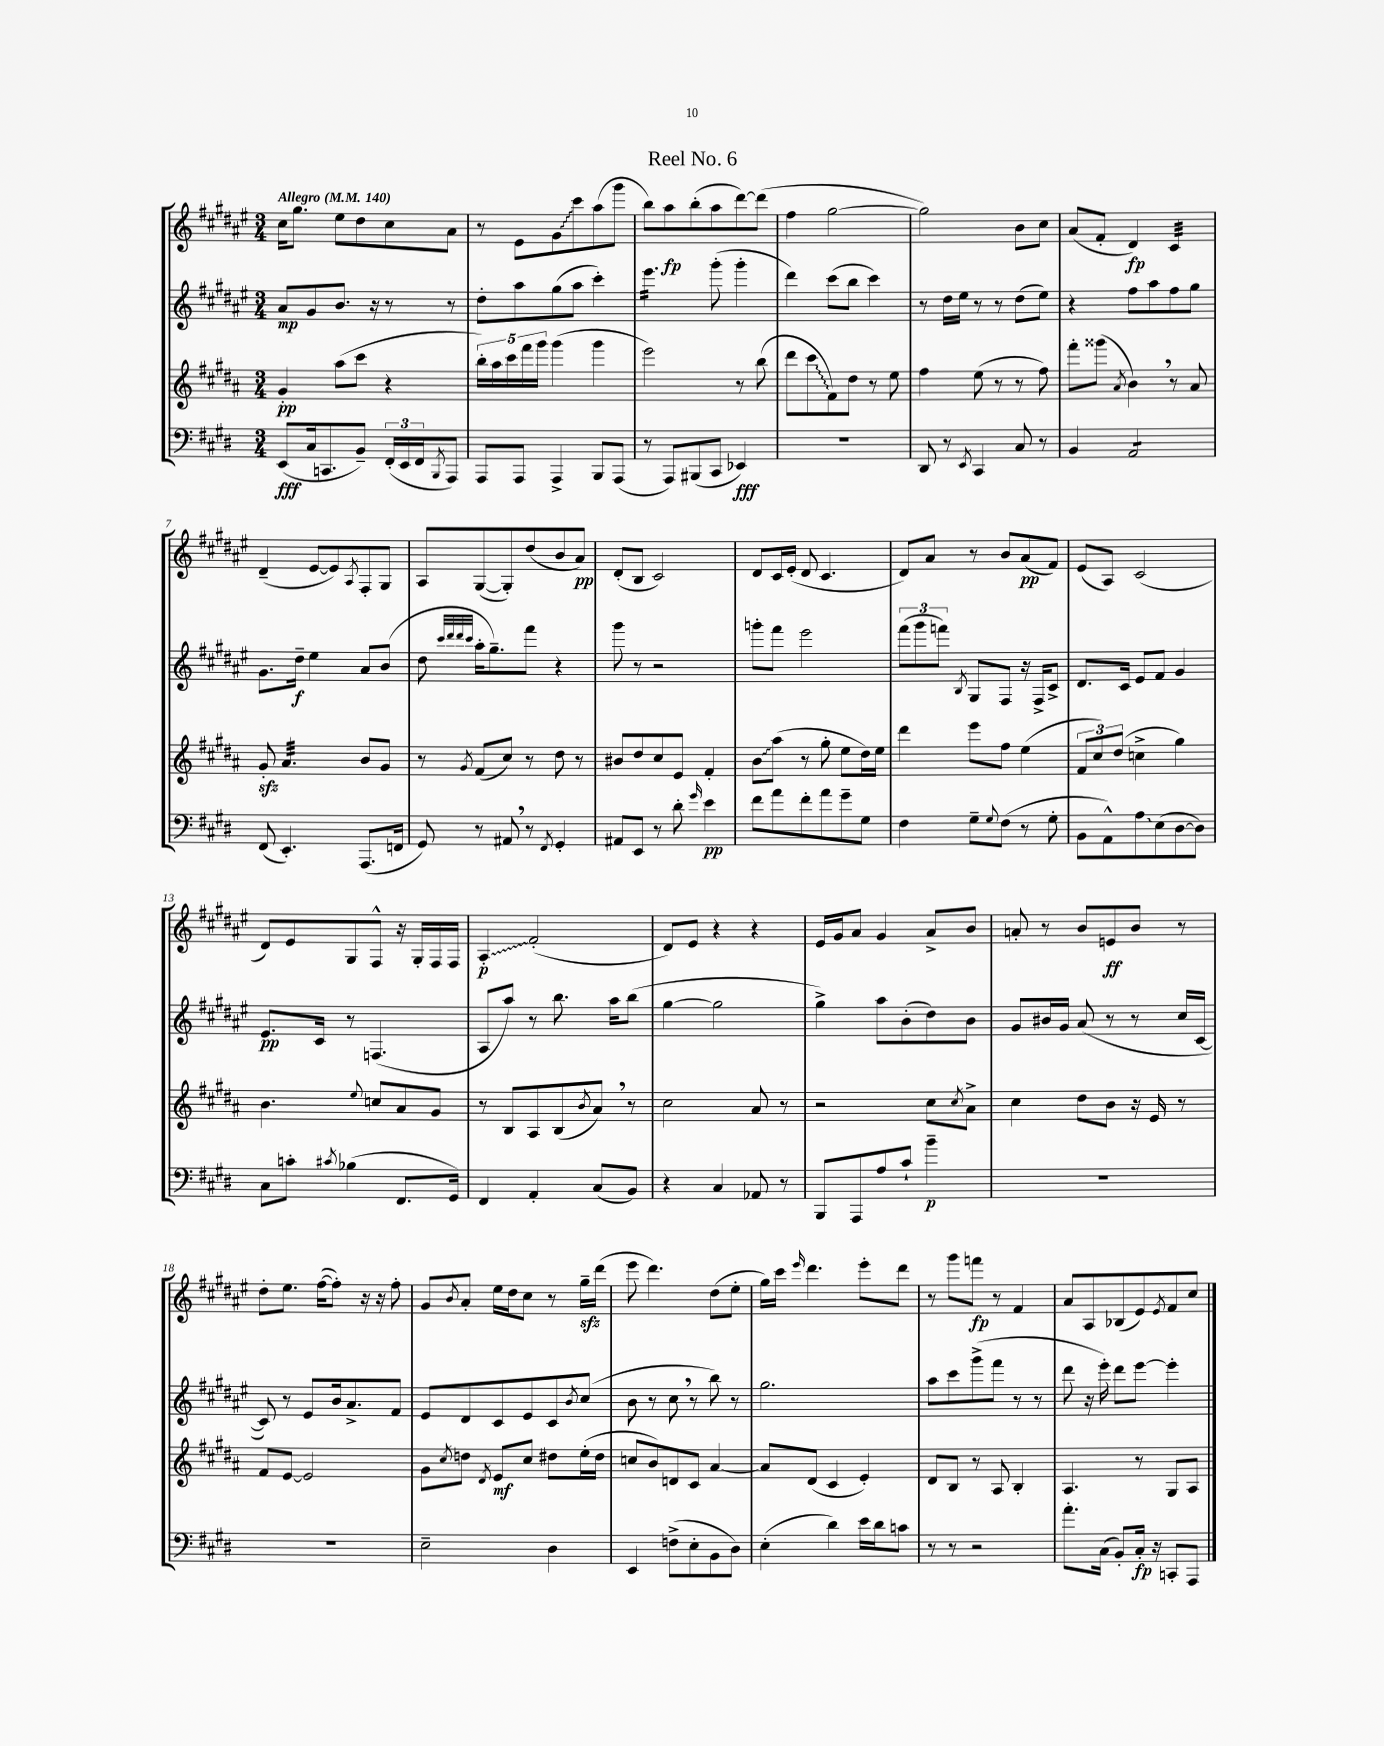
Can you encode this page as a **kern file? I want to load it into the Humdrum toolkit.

**kern	**kern	**kern	**kern
*staff4	*staff3	*staff2	*staff1
*clefF4	*clefG2	*clefG2	*clefG2
*k[f#c#g#d#]	*k[f#c#g#d#a#]	*k[f#c#g#d#a#e#]	*k[f#c#g#d#a#e#]
*M3/4	*M3/4	*M3/4	*M3/4
*MM140	*MM140	*MM140	*MM140
(8EE	4g#'	8a#	16cc#
.	.	.	8.gg#
16C#	.	8g#	.
8.CC	.	.	.
.	(8aa#	8.b	8ee#
8BB~)	8ccc#	.	8dd#
.	.	16r	.
(24FF#'	4r	8r	8cc#
24EE	.	.	.
24FF#	.	.	.
8qBBB	.	.	.
8AAA)	.	8r	8a#
=	=	=	=
8AAA	20bb')	8dd#'	8r
.	20aa#	.	.
.	20ccc#	.	.
8AAA	.	8aa#	8e#
.	20fff#	.	.
.	20ggg#	.	.
4AAA^	(4ggg#	(8gg#	8g#
.	.	8aa#	8ccc#
8BBB	4ggg#	4ccc#')	(8aa#
(8AAA	.	.	8ggg#
=	=	=	=
8r	2eee)	4.eee#	8bb)
8AAA)	.	.	8aa#
(8BBB#	.	.	(8bb'
8CC#	.	(8ggg#'	8aa#
4EE-)	8r	4ggg#'	[8ddd#)
.	(8bb	.	(8ddd#]
=	=	=	=
2.r	8ddd#	4ddd#)	4ff#
.	8ccc#	.	.
.	8f#)	(8ccc#	[2gg#
.	8dd#	8bb	.
.	8r	4ccc#)	.
.	8ee	.	.
=	=	=	=
8DD#	4ff#	8r	2gg#])
8r	.	16dd#	.
.	.	16ee#	.
8qEE	.	.	.
4CC#	(8ee	8r	.
.	8r	8r	.
8C#	8r	(8dd#	8b
8r	8ff#)	8ee#)	8cc#
=	=	=	=
4BB	8fff#'	4r	(8a#
.	(8ggg##	.	8f#'
.	8qa#	.	.
2AA	4b)	8ff#	4d#)
.	.	8aa#	.
.	8r	8ff#	4c#
.	8a#	8gg#	.
=	=	=	=
(8FF#	8g#'	8.g#	(4d#~
4.EE')	4.a#	.	.
.	.	16dd#~	.
.	.	4ee#	[8e#
.	.	.	8e#])
.	.	.	8qA#
(8.AAA	8b	8a#	8F#'
.	8g#	(8b	8G#
16FF	.	.	.
=	=	=	=
8GG#)	8r	8dd#	8A#
.	.	32qqccc#	.
.	.	32qqddd#	.
.	.	32qqddd#	.
.	8qg#	32qqccc#	.
8r	(8f#	16aa#'	([8G#
.	.	8.gg#~)	.
8AA#	8cc#)	.	8G#'])
8r	8r	8fff#	(8dd#
8qFF#	.	.	.
4GG#'	8dd#	4r	8b
.	8r	.	8a#)
=	=	=	=
8AA#	8b#	8ggg#	(8d#'
8EE	8dd#	8r	8B
8r	8cc#	2r	2c#)
8d#'	8e	.	.
16qqg#	.	.	.
4e	4f#'	.	.
=	=	=	=
8f#	8b	8ggg'	8d#
8a	(8aa#	8fff#	16c#
.	.	.	(16e#'
8f#'	8r	2eee#	8d#
8a	8gg#'	.	4.c#
8g#~	8ee	.	.
8G#	16dd#)	.	.
.	16ee	.	.
=	=	=	=
4F#	4ddd#	(12fff#	8d#)
.	.	12ggg#	.
.	.	.	8a#
.	.	12fff)	.
.	.	8qB	.
8G#~	8eee	8G#	8r
8qqG#	.	.	.
(8F#	8ff#	8F#	8b
8r	(4ee	16r	(8a#
.	.	16F#^	.
8G#'	.	8c#^	8f#)
=	=	=	=
8BB	12f#	8.d#	(8e#
.	12cc#)	.	.
8AA^^)	.	.	8A#)
.	(12dd#	.	.
.	.	16c#	.
8A	4cc^	8e#	(2c#
(8E	.	8f#	.
[8D#	4gg#)	4g#	.
8D#])	.	.	.
=	=	=	=
8C#	4.b	8.e#	8d#)
8c'	.	.	8e#
.	.	16c#	.
8qc#	.	.	.
(4B-	.	8r	8G#
.	8qqee	.	.
.	8cc	(4.F	8F#^^
8.FF#	8a#	.	16r
.	.	.	16G#'
.	8g#	.	16F#
16GG#)	.	.	16F#
=	=	=	=
4FF#	8r	8A#	4A#'
.	8B	8aa#)	.
4AA'	8A#	8r	(2f#'
.	(8B	8.bb	.
.	8qb	.	.
(8C#	8a#)	.	.
.	.	16aa#	.
8BB)	8r	(8bb	.
=	=	=	=
4r	2cc#	[4gg#	8d#)
.	.	.	8e#
4C#	.	2gg#]	4r
8AA-	8a#	.	4r
8r	8r	.	.
=	=	=	=
8BBB	2r	4gg#^)	16e#
.	.	.	16g#
8AAA	.	.	8a#
8A	.	8aa#	4g#
8c#`	.	(8b'	.
4b~	8cc#	8dd#)	8a#^
.	8qcc#	.	.
.	8a#^	8b	8b
=	=	=	=
2.r	4cc#	8g#	8a'
.	.	16b#	8r
.	.	16g#	.
.	8dd#	(8a#	8b
.	8b	8r	8e
.	16r	8r	8b
.	16e	.	.
.	8r	16cc#	8r
.	.	[16c#	.
=	=	=	=
2.r	8f#	8c#])	8dd#'
.	[8e	8r	8.ee#
.	2e]	8e#	.
.	.	.	([16ff#
.	.	16b	8ff#'])
.	.	8.a#^	.
.	.	.	16r
.	.	.	16r
.	.	8f#	8ff#'
=	=	=	=
2E~	8g#	8e#	8g#
.	8qcc#	.	8qb
.	8dd	8d#	8a#'
.	8qd#	.	.
.	8e	8c#	16ee#
.	.	.	16dd#
.	8cc#	8e#	8cc#
4D#	8dd#	8c#	8r
.	.	8qb	.
.	(16ee'	(8cc#	16gg#~
.	16dd#	.	(16ddd#
=	=	=	=
4EE	8cc	8b	8eee#
.	8b)	8r	4.ddd#)
(8F^	8d	8cc#	.
8E'	8c#	8r	.
8BB	[4a#	8bb)	(8dd#
8D#)	.	8r	8ee#'
=	=	=	=
(4E'	8a#]	2.gg#	16gg#)
.	.	.	16ccc#
.	.	.	16qqeee#
.	(8d#	.	4.ddd#
4d#)	4c#	.	.
16e	4e')	.	8eee#'
16d#	.	.	.
8c	.	.	8ddd#
=	=	=	=
8r	8d#	8aa#	8r
8r	8B	8ccc#	8ggg#
2r	8r	(8ggg#^	8fff
.	8A#	8fff#	8r
.	4B'	8r	4f#
.	.	8r	.
=	=	=	=
8.a'	4.A#	8ddd#	8a#
.	.	16r	8A#
(16C#	.	16eee#')	.
8BB')	.	8ddd#	(8B-
16C#'	8r	[8eee#	8e#)
16r	.	.	.
.	.	.	8qe#
8CC'	8G#	4eee#']	8f#
8AAA	8A#	.	8cc#
==	==	==	==
*-	*-	*-	*-
